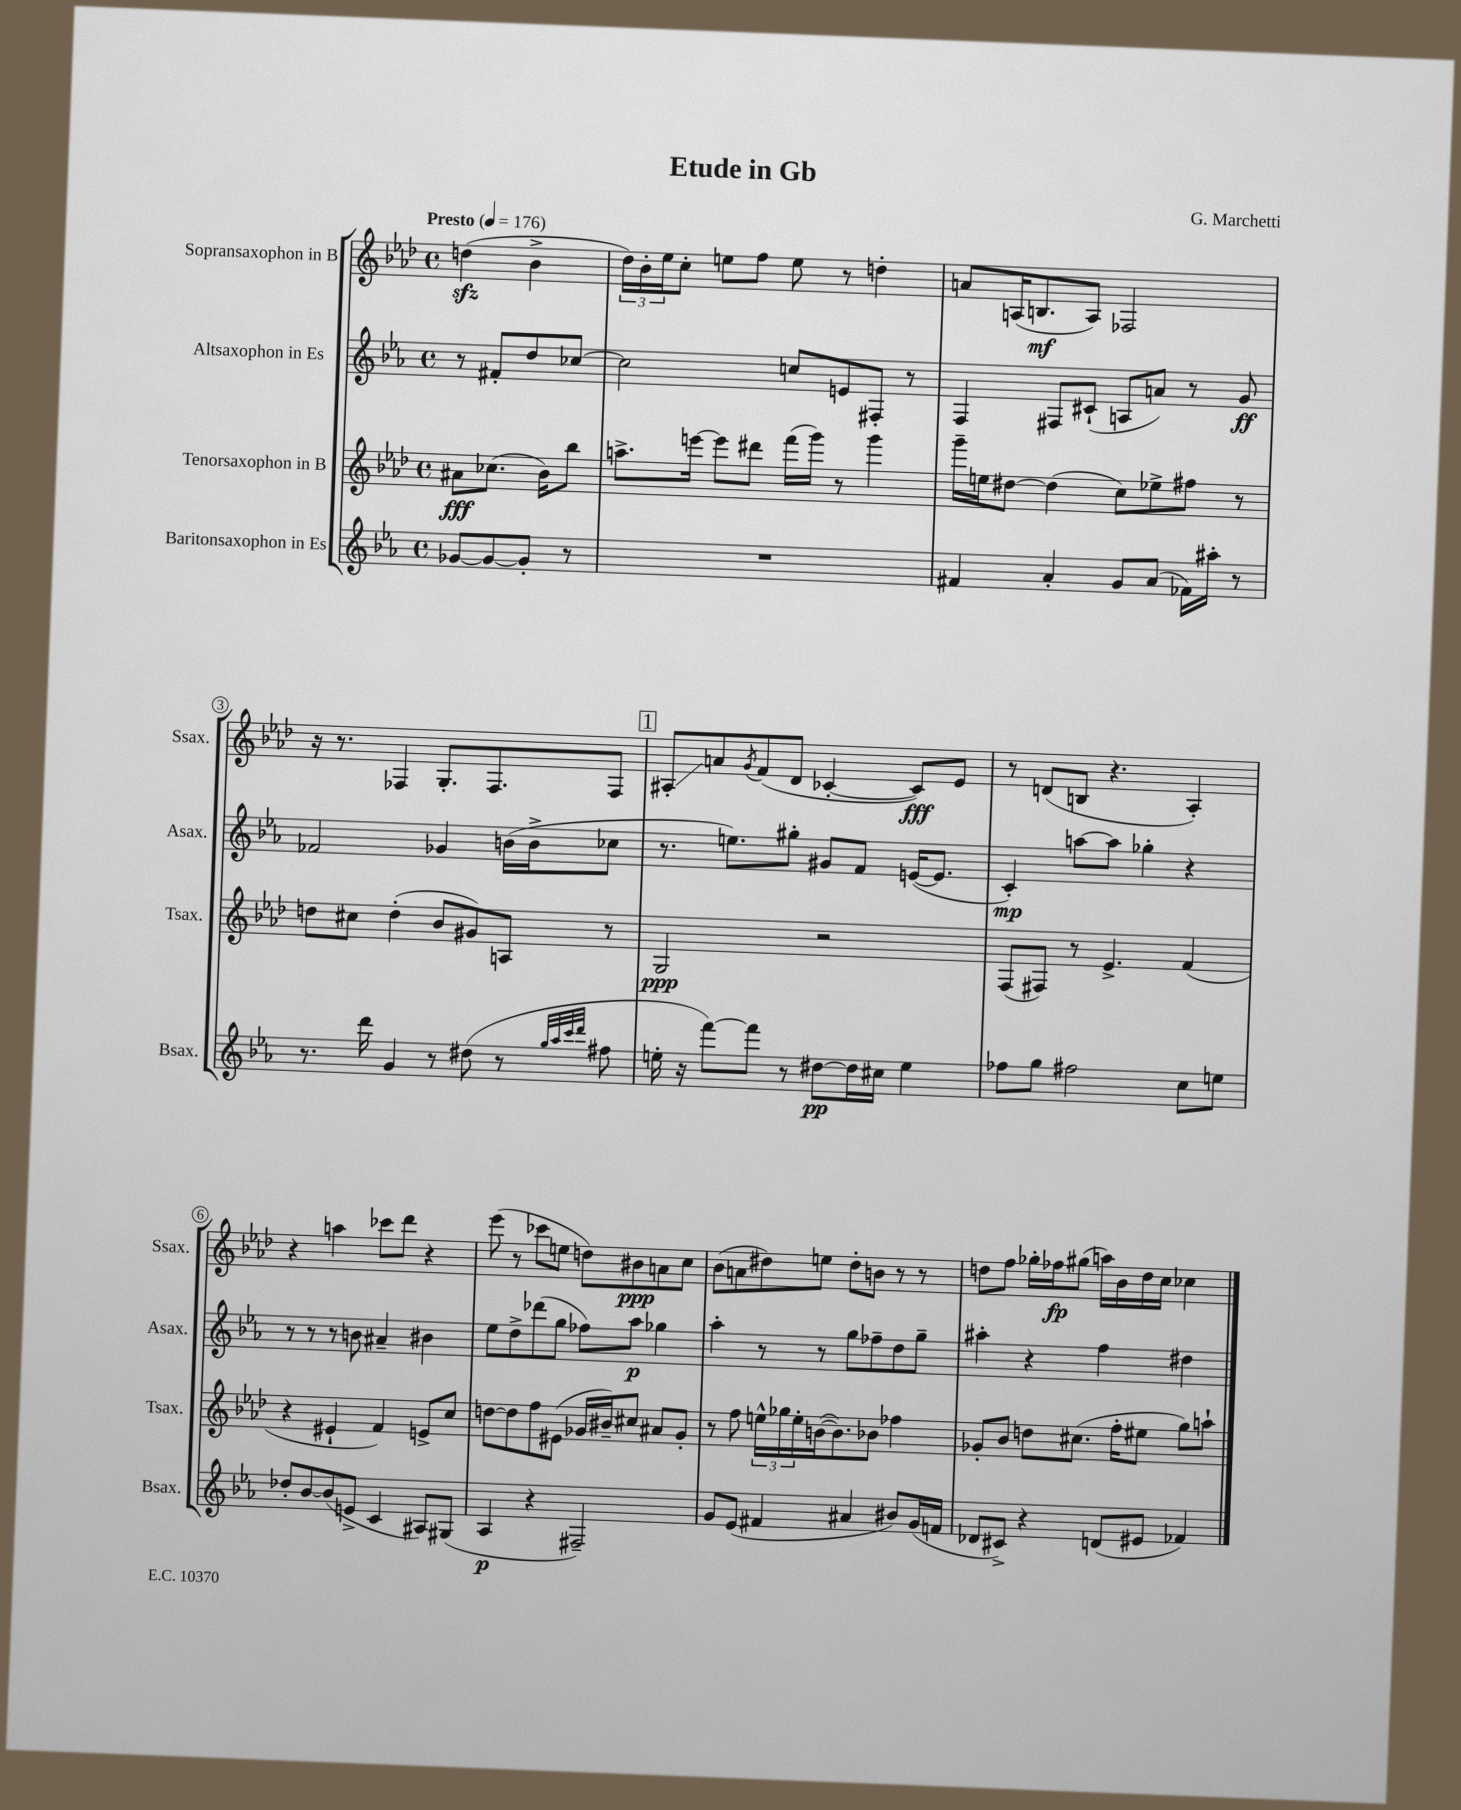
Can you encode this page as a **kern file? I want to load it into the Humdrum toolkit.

**kern	**kern	**kern	**kern
*staff4	*staff3	*staff2	*staff1
*clefG2	*clefG2	*clefG2	*clefG2
*k[b-e-a-]	*k[b-e-a-d-]	*k[b-e-a-]	*k[b-e-a-d-]
*M4/4	*M4/4	*M4/4	*M4/4
*met(c)	*met(c)	*met(c)	*met(c)
*MM176	*MM176	*MM176	*MM176
[8g-	8a#	8r	(4dd
8g-_	(8.cc-	8f#'	.
8g-']	.	8dd	4b-^
.	16b-)	.	.
8r	8bb-	[8cc-	.
=	=	=	=
1r	8.aa^	2cc-]	24dd-)
.	.	.	24b-'
.	.	.	24ee-
.	.	.	8cc'
.	[16eee	.	.
.	8eee]	.	8ee
.	8ddd#	.	8ff
.	(16fff	8cc	8ee
.	16ggg)	.	.
.	8r	8e	8r
.	4ggg	8F#'	4dd'
.	.	8r	.
=	=	=	=
4f#	16ggg~	4F	8a
.	16ee	.	.
.	[8dd#	.	(16A
.	.	.	8.B
4a-'	(4dd#]	8F#	.
.	.	(8c#`	8A)
8g	8cc)	8A	2F-
(8a-	8ee-^	8a)	.
16f-)	8ff#	8r	.
16aa#'	.	.	.
8r	8r	8g	.
=	=	=	=
8.r	8dd	2f-	16r
.	.	.	8.r
.	8cc#	.	.
16ddd	.	.	.
4g	(4dd'	.	4F-
8r	8b-	4g-	8.G'
(8dd#	8g#)	.	.
.	.	.	8.F-
8r	8A	(16b	.
.	.	16b^	.
32qqgg	.	.	.
32qqaa-	.	.	.
32qqccc	.	.	.
32qqddd	.	.	.
8ff#	8r	8cc-	8F-
=	=	=	=
16ee'	2G	8.r	8A#'
16r	.	.	.
[8fff)	.	.	8a
.	.	8.ee)	.
.	.	.	8qg
8fff]	.	.	(8f
8r	.	8gg#'	8d-
[8dd#	2r	8g#	[4c-'
16dd#]	.	8f	.
16cc#	.	.	.
4ee	.	([16e	8c-])
.	.	8.e]	.
.	.	.	8e-
=	=	=	=
8ff-	(8F	4c')	8r
8gg	8F#)	.	(8d
2ff#	8r	[8aa	8B
.	4.e-^	8aa]	4.r
.	.	4gg-'	.
8cc	(4f	4r	4A-')
8ee	.	.	.
=	=	=	=
8dd-'	4r	8r	4r
[8b-	.	8r	.
(8b-]	4e#`	8r	4aa
8e^	.	8b	.
4c	4f)	4a#~	8ccc-
.	.	.	8ddd-
8A#)	8e^	4b#	4r
(8G#	8cc	.	.
=	=	=	=
4A-	[8dd	8ee-	(8eee-
.	8dd]	8dd^	8r
4r	8ff	(8ddd-	8ccc-
.	(8e#	8gg	8ee
2F#~)	16g-	8ff-)	8dd)
.	16b#~)	.	.
.	8cc#	8aa-	8b#
.	8a#	4gg-	8a
.	8g-'	.	8cc
=	=	=	=
8g	8r	4aa-'	(8b-
(8e-	8ff	.	8a
4f#	24ee^^	8r	8dd#)
.	24gg-	.	.
.	24ee'	.	.
.	([16b	8r	8ee
.	8.b])	.	.
4a#	.	8gg	8dd#'
.	8b-	8ff-~	8b
8b#)	4ff-	8dd	8r
(16g	.	8gg~	8r
16f	.	.	.
=	=	=	=
8d-	8g-'	4aa#'	8dd
8c#^)	8b-	.	8ff
4r	8dd	4r	16gg-'
.	.	.	16ff-
.	(8.cc#	.	(8gg#
(8d	.	4ff	16aa)
.	16ff'	.	16b-
8e#	8ee#	.	16dd
.	.	.	16cc
4f-)	8gg)	4dd#	4cc-
.	8aa`	.	.
==	==	==	==
*-	*-	*-	*-
